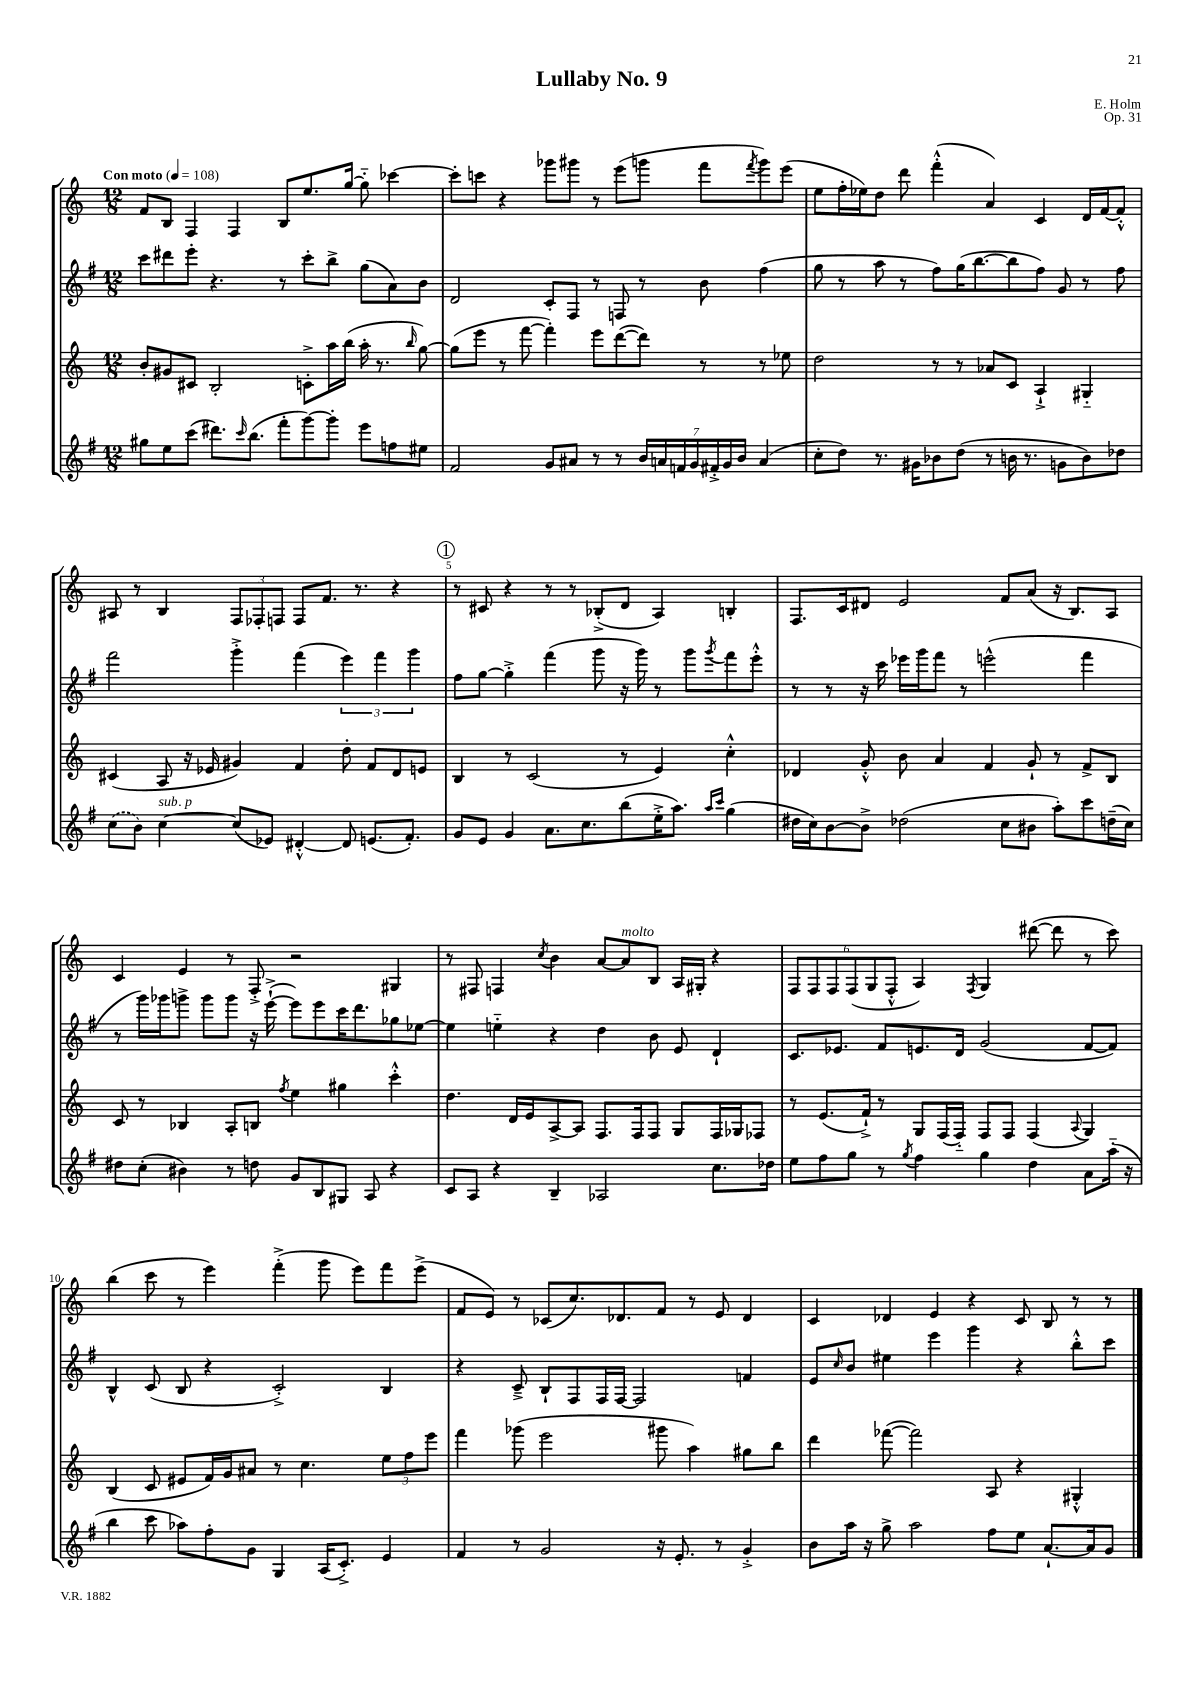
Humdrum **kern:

**kern	**kern	**kern	**kern
*part4	*part3	*part2	*part1
*staff4	*staff3	*staff2	*staff1
*clefG2	*clefG2	*clefG2	*clefG2
*k[f#]	*k[]	*k[f#]	*k[]
*M12/8	*M12/8	*M12/8	*M12/8
*MM108	*MM108	*MM108	*MM108
=1	=1	=1	=1
!	!	!	!LO:TX:a:B:t=Con moto
8gg#X\L	8b'/L	8ccc\L	8f/L
8ee\	8g#X/	8ddd#X\	8B/J
(8ccc\J	8c#X/J	8eee'\J	4F/
8.ddd#X\L)	2B'/	4.r	.
.	.	.	4F/
16qqccc/	.	.	.
(8.bb\J	.	.	.
8fff#'\L	.	8r	8B/L
[8ggg\)	8cn'^\L	8ccc'\L	8.ee/
8ggg'\J]	16aa\L	8bb^\J	.
.	(16bb\JJ	.	[16gg/Jk
8eee\L	16aa'\	(8gg\L	8gg\]
.	8.r	.	.
8ffn\	.	8a\)	[4ccc-X\
.	16qqbb/	.	.
8ee#X\J	[8gg\)	8b\J	.
=2	=2	=2	=2
2f#/	(8gg\L]	2d/	8ccc-'\L]
.	8eee\J	.	8cccn\J
.	8r	.	4r
.	[8fff\	.	.
8g/L	4fff'\])	8c'/L	8ggg-X\L
8a#X/J	.	8F#/J	8ggg#X\J
8r	8eee\L	8r	8r
8r	([8ddd\	8Fn/	(8eee\L
28b/LL	8ddd\J])	8r	8gggn\J
28an/	.	.	.
28fn/	.	.	.
28g/	.	.	.
.	8r	8b\	8fff\L
28f#X'^/	.	.	.
28g/	.	.	.
28b/JJ	.	.	.
.	.	.	8qfff/
(4a/	8r	(4ff#\	8ggg\)
.	8ee-X\	.	(8eee\J
=3	=3	=3	=3
8cc'\L	2dd\	8gg\	8ee\L
8dd\J)	.	8r	16ff'\L
.	.	.	16ee-X\J)
8.r	.	8aa\	8dd\J
.	.	8r	8ddd\
16g#X\KL	.	.	.
8b-X\	8r	8ff#\L)	(4fff'^^\
(8dd\J	8r	(16gg\K	.
.	.	[8.bb\	.
8r	8a-X/L	.	4a/)
16bn\	8c/J	8bb\]	.
8.r	.	.	.
.	4A`^/	8ff#\J)	4c/
8gn\L	.	8g/	.
8b\)	4G#X/	8r	16d/LL
.	.	.	[16f/J
8dd-X\J	.	8ff#\	8f'^^/J]
!!LO:LB:g=z
=4	=4	=4	=4
(8cc\L	(4c#X/	2fff#\	8A#X/
8b\J)	.	.	8r
!LO:TX:a:i:t=sub. p	!	!	!
[4cc\	8A/	.	4B/
.	16r	.	.
.	16e-X/	.	.
(8cc/L]	4g#X/)	4ggg'^\	12F/L
.	.	.	12F-X'/
8e-X/J)	.	.	.
.	.	.	12Fn/J
[4d#X'^^/	4f/	(4fff#\	8F/L
.	.	.	8.f/J
8d#/]	8dd'\	6eee\)	.
.	.	.	8.r
(8.en/L	8f/L	.	.
.	.	6fff#\	.
.	8d/	.	4r
8.f#'/J)	.	.	.
.	.	6ggg\	.
.	8en/J	.	.
!!LO:REH:place=s1:t=1
=5	=5	=5	=5
8g/L	4B/	8ff#\L	8r
8e/J	.	[8gg\J	8c#X/
4g/	8r	4gg'^\]	4r
.	(2c/	.	.
8.a\L	.	(4fff#\	8r
.	.	.	8r
8.cc\	.	.	.
.	.	8ggg\	(8B-X'^/L
(8bb\	8r	16r	8d/J
.	.	16ggg\)	.
16ee'^\K	4e/)	8r	4A/)
8.aa\J)	.	.	.
.	.	8ggg\L	.
16qqaa/LL	.	.	.
16qqccc/JJ	.	8qggg/	.
(4gg\	4cc'^^\	8fff#\	4Bn'/
.	.	8eee'^^\J	.
=6	=6	=6	=6
16dd#X\LL	4d-X/	8r	8.F/L
16cc\J)	.	.	.
[8b\	.	8r	.
.	.	.	16c/k
8b^\J]	8g'^^/	16r	8d#X/J
.	.	16ccc\	.
(2dd-X\	8b\	16eee-X\LL	2e/
.	.	16ggg\J	.
.	4a/	8fff#\J	.
.	.	8r	.
.	4f/	(2eeen^^\	.
8cc\L	.	.	8f/L
8b#X\J	8g`/	.	(8a/J
8aa'\L)	8r	.	16r
.	.	.	8.B/L)
8ccc\	8f^/L	4fff#\	.
(16ddn~\L	8B/J	.	8A/J
16cc\JJ)	.	.	.
!!LO:LB:g=z
=7	=7	=7	=7
8dd#X\L	8c/	8r	4c/
(8cc'\J	8r	16ggg\LL)	.
.	.	16ggg-X\J	.
4b#X\)	4B-X/	8gggn^\J	4e/
.	.	8ggg\L	.
8r	8A'/L	8ggg\J	8r
8ddn\	8Bn/J	16r	8F'^/
.	.	([16eee`^\	.
.	8qff/	.	.
8g/L	4ee\	8eee\L])	2r
8B/	.	8eee\	.
8G#X/J	4gg#X\	16ccc\K	.
.	.	8.ddd\	.
8A/	.	.	.
4r	4ccc'^^\	8gg-X\	4G#X/
.	.	[8ee-X\J	.
=8	=8	=8	=8
8c/L	4.dd\	4ee-\]	8r
8A/J	.	.	8F#X/
4r	.	4een\	4Fn/
.	16d/LL	.	.
.	16e/J	.	.
.	.	.	8qcc/
4B~/	[8A^/	4r	4b\
.	8A/J]	.	.
2A-X/	8.F/L	4dd\	[8a/L
!	!	!	!LO:TX:a:i:t=molto
.	.	.	8a/]
.	16F/k	.	.
.	8F/J	8b\	8B/J
.	8G/L	8e/	16A/LL
.	.	.	16G#X'/JJ
8.cc\L	16F/L	4d`/	4r
.	16G-X/J	.	.
.	8F-X/J	.	.
16dd-X\Jk	.	.	.
=9	=9	=9	=9
8ee\L	8r	8.c/L	12F/L
.	.	.	12F/
8ff#\	(8.e/L	.	.
.	.	.	12F/
.	.	8.e-X/J	.
8gg\J	.	.	(12F/
.	16f`^/Jk)	.	.
.	.	.	12G/
8r	8r	8f#/L	.
.	.	.	12F'^^/J
8qgg/	.	.	.
4ff#\	8G/L	8.en/	4A/)
.	(16F/L	.	.
.	16F/JJ)	16d/Jk	.
.	.	.	8qF/
4gg\	8F/L	(2g/	4G/
.	8F/J	.	.
4dd\	(4F/	.	([8ddd#X\
.	.	.	8ddd#\]
.	8qqA/	.	.
8a\L	4G/)	[8f#/L	8r
(16aa\Jk	.	8f#/J])	8ccc\)
16r	.	.	.
!!LO:LB:g=z
=10	=10	=10	=10
4bb\	(4B/	4B^^/	(4bb\
8ccc\	8c/	(8c/	8ccc\
8aa-X\L)	8e#X/L	8B/	8r
8ff#'\	16f/L)	4r	4eee\)
.	16g/J	.	.
8g\J	8a#X/J	.	.
4G/	8r	2c'^/)	(4fff'^\
.	4.cc\	.	.
(16A/KL	.	.	8ggg\
8.c'^/J)	.	.	.
.	.	.	8eee\L)
4e/	12ee\L	4B/	8fff\
.	12ff\	.	.
.	.	.	(8eee^\J
.	12eee\J	.	.
=11	=11	=11	=11
4f#/	4fff\	4r	8f/L
.	.	.	8e/J)
8r	(8ggg-X\	8c~^/	8r
2g/	2eee\	8B`/L	(8c-X/L
.	.	8F#/	8.cc/)
.	.	16F#/L	.
.	.	[16F#/JJ	8.d-X/
.	.	2F#/]	.
16r	8ggg#X\	.	8f/J
8.e'/	.	.	.
.	4aa\)	.	8r
8r	.	.	8e/
4g'^/	8gg#X\L	4fn/	4d-/
.	8bb\J	.	.
=12	=12	=12	=12
8b\L	4ddd\	8e/L	4c/
.	.	16qqcc/	.
16aa\Jk	.	8b/J	.
16r	.	.	.
8gg^\	([8fff-X\	4ee#X\	4d-X/
2aa\	2fff-\])	.	.
.	.	4eee\	4e/
.	.	4ggg\	4r
8ff#\L	8A/	.	.
8ee\J	4r	4r	8c/
[8.a`/L	.	.	8B/
.	4G#X'^^/	8bb'^^\L	8r
16a/k]	.	.	.
8g/J	.	8ccc\J	8r
==	==	==	==
*-	*-	*-	*-
